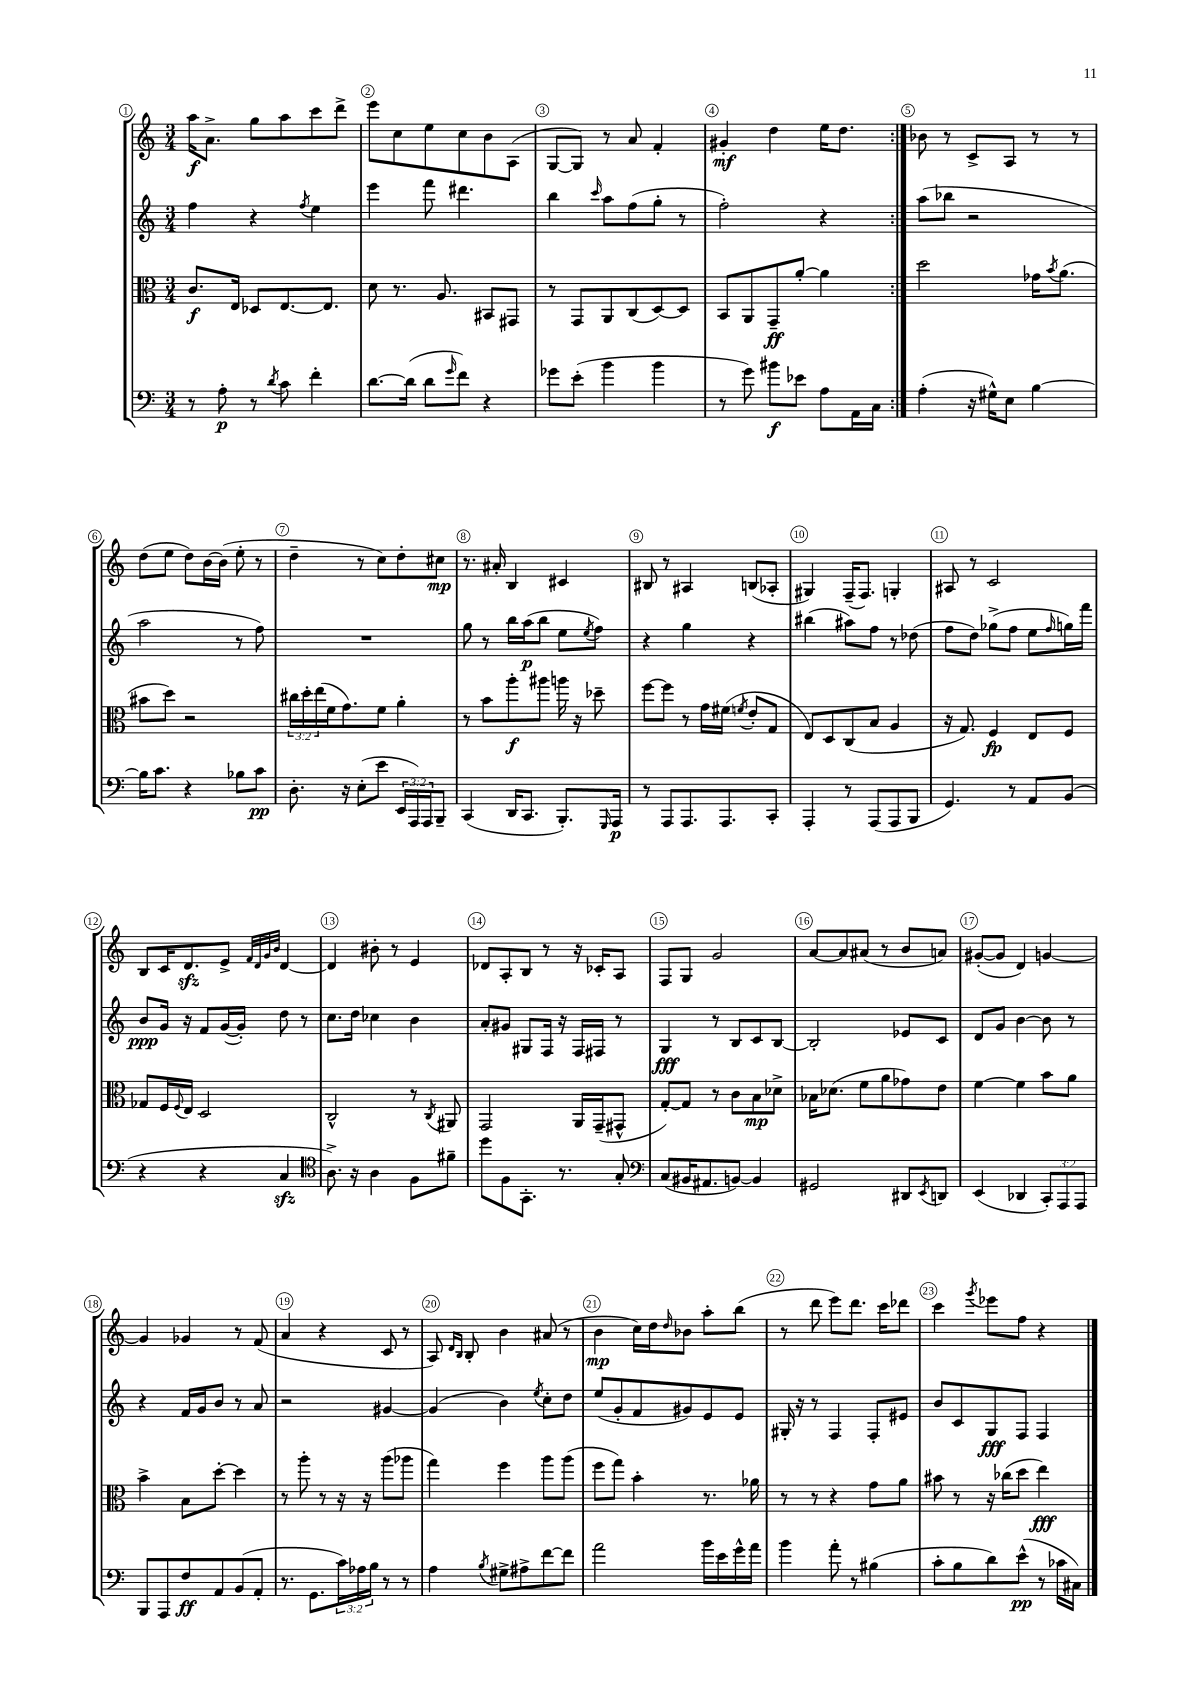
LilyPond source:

<<
\new StaffGroup <<
\new Staff = "s0" {
    \clef treble \key c \major \numericTimeSignature \time 3/4
    \repeat volta 2 { a''16\f a'8.-> g''8 a''8 c'''8 d'''8-> |
    e'''8 c''8 e''8 c''8 b'8 a8( |
    g8~ g8) r8 a'8 f'4-. |
    gis'4-.\mf d''4 e''16 d''8. | }
    bes'8 r8 c'8-> a8 r8 r8 |
    d''8( e''8 d''8) b'16~ b'16( e''8-. r8 |
    d''4-- r8 c''8) d''8-. cis''8\mp |
    r8. ais'16-. b4 cis'4 |
    bis8 r8 ais4 b8( aes8-. |
    gis4) f16--( f8.) g4-. |
    ais8 r8 c'2 |
    b8 c'16 d'8.\sfz e'8-> \grace { f'32 d'32 g'32 b'32 } d'4~ |
    d'4 bis'8-. r8 e'4 |
    des'8 a8-. b8 r8 r16 ces'16-. a8 |
    f8 g8 g'2 |
    a'8~ a'8 ais'8( r8 b'8 a'8) |
    gis'8~-.( gis'8 d'4) g'4~ |
    g'4 ges'4 r8 f'8( |
    a'4 r4 c'8 r8 |
    a8) \grace { d'16 b16 } b8-. b'4 ais'8( r8 |
    b'4\mp c''16) d''16 \grace { d''16 } bes'8 a''8-. b''8( |
    r8 d'''8 e'''8) d'''8. c'''16 des'''8 |
    c'''4 \acciaccatura { g'''8 } ees'''8 f''8 r4 \bar "|." |
}
\new Staff = "s1" {
    \clef treble \key c \major \numericTimeSignature \time 3/4
    \repeat volta 2 { f''4 r4 \acciaccatura { f''8 } e''4 |
    e'''4 f'''8 dis'''4. |
    b''4 \grace { c'''16 } a''8 f''8( g''8-. r8 |
    f''2-.) r4 | }
    a''8( bes''8 r2 |
    a''2 r8 f''8) |
    R2. |
    g''8 r8 b''16 a''16\p( b''8 e''8 \acciaccatura { e''8 } f''8) |
    r4 g''4 r4 |
    bis''4( ais''8) f''8 r8 des''8( |
    f''8 d''8) ges''8->( f''8 e''8 \grace { f''16 } g''16) f'''16 |
    b'8\ppp g'16 r16 f'8 g'16~( g'16-.) d''8 r8 |
    c''8. d''16 ces''4 b'4 |
    a'8-. gis'8 gis8 f16 r16 f16 fis16 r8 |
    g4\fff r8 b8 c'8 b8~ |
    b2-. ees'8 c'8 |
    d'8 g'8 b'4~ b'8 r8 |
    r4 f'16 g'16 b'8 r8 a'8 |
    r2 gis'4~ |
    gis'4( b'4) \acciaccatura { e''8 } c''8-. d''8 |
    e''8( g'8-. f'8 gis'8) e'8 e'8 |
    gis16-. r16 r8 f4 f8-. eis'8 |
    b'8 c'8 g8\fff f8 f4 \bar "|." |
}
\new Staff = "s2" {
    \clef alto \key c \major \numericTimeSignature \time 3/4 \override Staff.TupletNumber.text = #tuplet-number::calc-fraction-text
    \repeat volta 2 { c'8.\f e16 des8 e8.~ e8. |
    d'8 r8. a8. bis,8 gis,8 |
    r8 g,8 a,8 c8( d8~) d8 |
    b,8 a,8 g,8--\ff a'8~-. a'4 | }
    d''2 ges'16 \acciaccatura { b'8 } a'8.( |
    bis'8 d''8) r2 |
    \tuplet 3/2 { cis''16 d''16-. e''16( } f'16 g'8.) f'8 a'4-. |
    r8 b'8 a''8-.\f ais''8 a''16 r16 des''8-- |
    f''8~ f''8 r8 g'16 fis'16( \acciaccatura { f'8 } e'8-. g8 |
    e8) d8 c8( b8 a4 |
    r16 g8.) f4\fp e8 f8 |
    ges8 f16 \appoggiatura { f8 } e16 d2 |
    c2-^ r8 \acciaccatura { c8 } ais,8 |
    g,2 a,16 g,16--( gis,8-^ |
    g8~-.) g8 r8 c'8 b8\mp des'8-> |
    bes16 des'8.( f'8 a'8 ges'8) e'8 |
    f'4~ f'4 b'8 a'8 |
    b'4-> b8 d''8~-. d''4 |
    r8 a''8-. r8 r16 r16 a''8( aes''8 |
    g''4) f''4 a''8 a''8( |
    f''8 g''8) b'4-. r8. aes'16 |
    r8 r8 r4 g'8 a'8 |
    bis'8 r8 r16 ces''16( d''8 e''4\fff) \bar "|." |
}
\new Staff = "s3" {
    \clef bass \key c \major \numericTimeSignature \time 3/4 \override Staff.TupletNumber.text = #tuplet-number::calc-fraction-text
    \repeat volta 2 { r8 a8-.\p r8 \acciaccatura { d'8 } c'8 f'4-. |
    d'8.~ d'16( d'8 \grace { g'16 } f'8) r4 |
    ges'8 e'8-.( b'4 b'4 |
    r8 g'8) bis'8\f ees'8 a8 a,16 c16 | }
    a4-.( r16 gis16-^) e8 b4~ |
    b16 c'8. r4 bes8 c'8\pp |
    d8.-. r16 e8-.( e'8 \tuplet 3/2 { e,16 a,,16) a,,16 } b,,8-- |
    c,4( d,16 c,8. b,,8.-.) \grace { g,,16 } a,,16\p |
    r8 a,,8 a,,8. a,,8. c,8-. |
    a,,4-. r8 a,,8( a,,8 b,,8 |
    g,4.) r8 a,8 b,8( |
    r4 r4 c4\sfz |
    \clef tenor a8.->) r16 a4 f8 fis'8-- |
    d''8 f8 g,8.-. r8. g8-. |
    \clef bass c8( bis,16 ais,8. b,8~) b,4 |
    gis,2 dis,8 \acciaccatura { e,8 } d,8 |
    e,4( des,4 \tuplet 3/2 { c,8-.) a,,8 a,,8 } |
    b,,8 a,,8 f8\ff a,8 b,8( a,8-. |
    r8. g,8. \tuplet 3/2 { c'16) aes16 b16 } r8 r8 |
    a4 \acciaccatura { b8 } gis8-> ais8-> f'8~ f'8 |
    a'2 b'16 e'16 g'16-^ a'16 |
    b'4 a'8-. r8 bis4( |
    c'8-. b8 d'8) e'8-^\pp( r8 ces'16 cis16) \bar "|." |
}
>>
>>
\layout { \context { \Score \override BarNumber.break-visibility = ##(#f #t #t) barNumberVisibility = #all-bar-numbers-visible \override BarNumber.stencil = #(make-stencil-circler 0.1 0.3 ly:text-interface::print) } }
